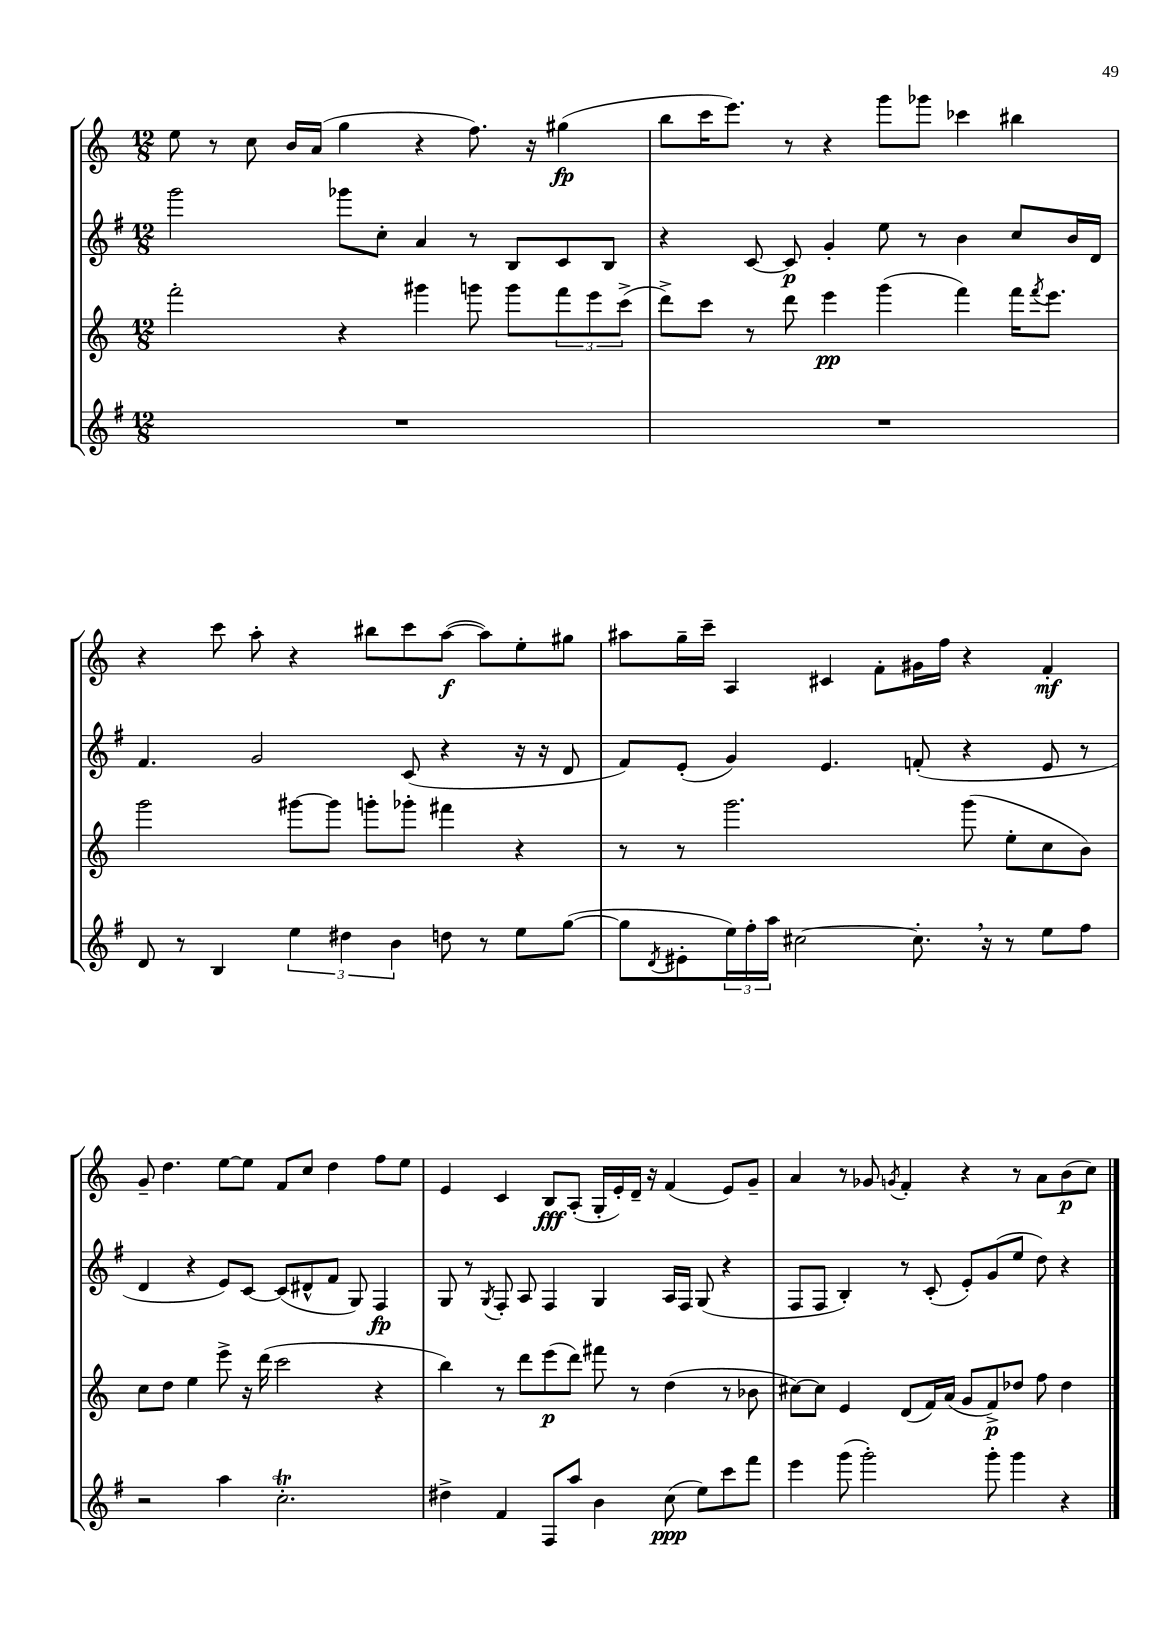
<<
\new StaffGroup <<
\new Staff = "s0" {
    \clef treble \key c \major \numericTimeSignature \time 12/8
    e''8 r8 c''8 b'16 a'16( g''4 r4 f''8.) r16 gis''4\fp( |
    b''8 c'''16 e'''8.) r8 r4 g'''8 ges'''8 ces'''4 bis''4 |
    r4 c'''8 a''8-. r4 bis''8 c'''8 a''8~\f( a''8) e''8-. gis''8 |
    ais''8 g''16-- c'''16-- a4 cis'4 f'8-. gis'16 f''16 r4 f'4-.\mf |
    g'8-- d''4. e''8~ e''8 f'8 c''8 d''4 f''8 e''8 |
    e'4 c'4 b8\fff a8-.( g16-. e'16-.) d'16-- r16 f'4( e'8) g'8-- |
    a'4 r8 ges'8 \acciaccatura { g'8 } f'4-. r4 r8 a'8 b'8\p( c''8) \bar "|." |
}
\new Staff = "s1" {
    \clef treble \key g \major \numericTimeSignature \time 12/8
    g'''2 ges'''8 c''8-. a'4 r8 b8 c'8 b8 |
    r4 c'8~ c'8\p g'4-. e''8 r8 b'4 c''8 b'16 d'16 |
    fis'4. g'2 c'8( r4 r16 r16 d'8 |
    fis'8) e'8-.( g'4) e'4. f'8-.( r4 e'8 r8 |
    d'4 r4 e'8) c'8~ c'8( dis'8-^ fis'8 g8) fis4\fp |
    g8 r8 \acciaccatura { g8 } fis8-. a8 fis4 g4 a16 fis16 g8( r4 |
    fis8 fis8 b4-.) r8 c'8-.( e'8-.) g'8( e''8 d''8) r4 \bar "|." |
}
\new Staff = "s2" {
    \clef treble \key c \major \numericTimeSignature \time 12/8
    f'''2-. r4 gis'''4 g'''8 g'''8 \tuplet 3/2 { f'''8 e'''8 c'''8->( } |
    d'''8->) c'''8 r8 d'''8 e'''4\pp g'''4( f'''4) f'''16 \acciaccatura { f'''8 } e'''8. |
    g'''2 gis'''8~ gis'''8 g'''8-. ges'''8-. fis'''4 r4 |
    r8 r8 g'''2. g'''8( e''8-. c''8 b'8) |
    c''8 d''8 e''4 e'''8-> r16 d'''16( c'''2 r4 |
    b''4) r8 d'''8 e'''8\p( d'''8) fis'''8 r8 d''4( r8 bes'8 |
    cis''8~) cis''8 e'4 d'8( f'16) a'16( g'8 f'8->\p) des''8 f''8 des''4 \bar "|." |
}
\new Staff = "s3" {
    \clef treble \key g \major \numericTimeSignature \time 12/8
    R1. |
    R1. |
    d'8 r8 b4 \tuplet 3/2 { e''4 dis''4 b'4 } d''8 r8 e''8 g''8~( |
    g''8 \acciaccatura { d'8 } eis'8-. \tuplet 3/2 { e''16) fis''16-. a''16 } cis''2~ cis''8.-. \breathe r16 r8 e''8 fis''8 |
    r2 a''4 c''2.-.\trill |
    dis''4-> fis'4 fis8 a''8 b'4 c''8\ppp( e''8) c'''8 fis'''8 |
    e'''4 g'''8( g'''2-.) g'''8-. g'''4 r4 \bar "|." |
}
>>
>>
\layout { \context { \Score \remove "Bar_number_engraver" } }
